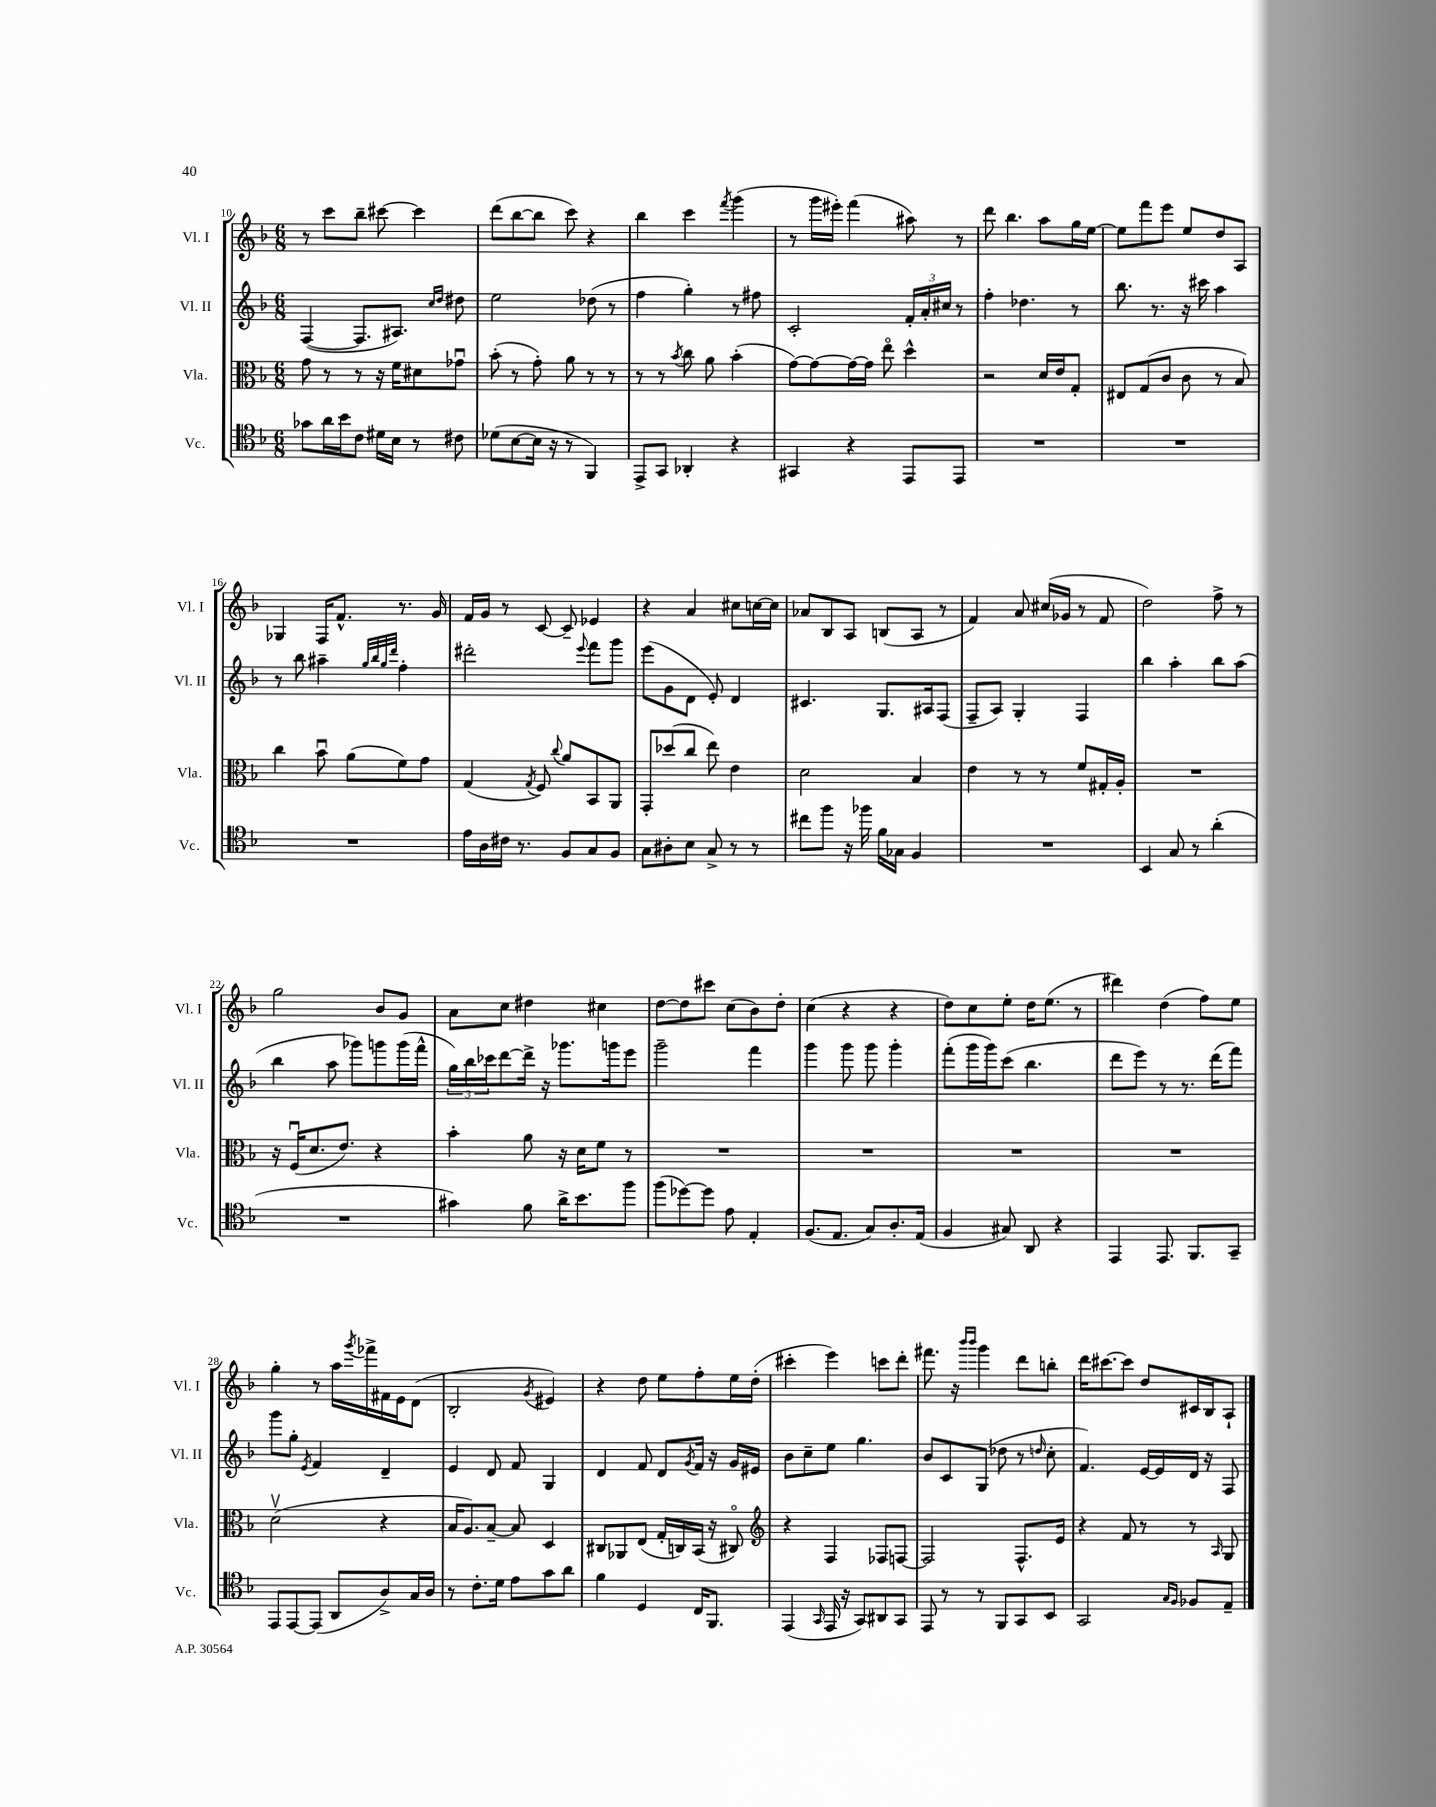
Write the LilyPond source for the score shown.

<<
\new StaffGroup <<
\new Staff = "s0" \with { instrumentName = "Vl. I" shortInstrumentName = "Vl. I" } {
    \clef treble \key f \major \numericTimeSignature \time 6/8
    r8 c'''8 bes''8-- cis'''8~ cis'''4 |
    d'''8( bes''8~ bes''8 c'''8) r4 |
    bes''4 c'''4 \acciaccatura { f'''8 } g'''4( |
    r8 g'''16 eis'''16-.) f'''4( ais''8) r8 |
    d'''8 bes''4. a''8 g''16 e''16~ |
    e''8 f'''8 e'''8 e''8 d''8 a8 |
    ges4 f16 f'8.-^ r8. g'16 |
    f'16 g'16 r8 c'8~ c'8-- ees'4 |
    r4 a'4 cis''8 c''16~ c''16 |
    aes'8 bes8 a8 b8( a8 r8 |
    f'4) a'8 cis''16( ges'16 r8 f'8 |
    d''2) f''8-> r8 |
    g''2 bes'8 g'8 |
    a'8 c''8 dis''4 cis''4 |
    d''8~ d''8 cis'''8 c''8( bes'8) d''8-. |
    c''4( r4 r4 |
    d''8) c''8 e''8-. d''16 e''8.( r8 |
    dis'''4) d''4( f''8) e''8 |
    g''4-. r8 a''16 \acciaccatura { g'''8 } fes'''16-> fis'16 e'16 d'8( |
    bes2-. \acciaccatura { g'8 } eis'4) |
    r4 d''8 e''8 f''8-. e''16 d''16-.( |
    cis'''4-. e'''4) c'''8 d'''8-. |
    fis'''8. r16 \grace { bes'''16 bes'''16 } g'''4 d'''8 b''8-. |
    d'''16 cis'''8.~ cis'''8 d''8 cis'16 bes16 a8-! \bar "|." |
}
\new Staff = "s1" \with { instrumentName = "Vl. II" shortInstrumentName = "Vl. II" } {
    \clef treble \key f \major \numericTimeSignature \time 6/8
    f4~( f8. ais8.) \grace { c''16 d''16 } dis''8 |
    e''2 des''8( r8 |
    f''4 g''4-.) r8 fis''8 |
    c'2-. \tuplet 3/2 { f'16-. a'16-. cis''16 } r8 |
    f''4-. des''4. r8 |
    bes''8. r8. r16 cis'''16 a''4 |
    r8 bes''8 ais''4-- \grace { g''32 bes''32 g''32 d'''32 } f''4-. |
    dis'''2-. \appoggiatura { e'''8 } f'''8 g'''8 |
    e'''8( g'8 d'8 e'8-.) d'4 |
    cis'4. g8. ais16 f8( |
    f8-- a8) g4-. f4 |
    bes''4 a''4-. bes''8 a''8( |
    bes''4 a''8 ges'''8) g'''8 g'''16( f'''16-^ |
    \tuplet 3/2 { g''16) bes''16 ces'''16 } d'''8~ d'''16-> r16 ges'''8. g'''16 e'''8 |
    g'''2-- f'''4 |
    g'''4 g'''8 g'''8 g'''4-. |
    f'''8-.( g'''16 g'''16) c'''8( bes''4. |
    d'''8 e'''8) r8 r8. d'''16( f'''8) |
    g'''8 g''8-. \acciaccatura { e'8 } f'4 d'4-- |
    e'4 d'8 f'8 g4 |
    d'4 f'8 d'8 \acciaccatura { g'8 } f'16 r16 g'16 eis'16 |
    bes'8 c''8-- e''8 g''4. |
    bes'8 c'8 g8( des''8 r8 \grace { d''16 } c''8-. |
    f'4.) e'16~ e'16 d'16 r16 f8 \bar "|." |
}
\new Staff = "s2" \with { instrumentName = "Vla." shortInstrumentName = "Vla." } {
    \clef alto \key f \major \numericTimeSignature \time 6/8
    g'8 r8 r8 r16 f'16 dis'8 ges'8\downbow |
    bes'8-.( r8 g'8-.) a'8 r8 r8 |
    r8 r8 \acciaccatura { bes'8 } c''8 a'8 bes'4-.( |
    g'8~) g'8~ g'16~ g'16 e''8\flageolet d''4-^ |
    r2 d'16 e'16 g8-. |
    eis8 g8( c'8 c'8 r8 bes8) |
    c''4 bes'8\downbow a'8( f'8) g'8 |
    g4( \acciaccatura { g8 } f8) \appoggiatura { c''8 } a'8 bes,8 a,8 |
    g,8-. des''8( c''8 e''8) e'4 |
    d'2 bes4 |
    e'4 r8 r8 f'8 gis16-. a16-. |
    R2. |
    r16 f16\downbow( d'8. e'8.) r4 |
    bes'4-. a'8 r16 d'16 f'8 r8 |
    R2. |
    R2. |
    R2. |
    R2. |
    d'2\upbow( r4 |
    bes16 a8.) bes8~-- bes8 d4 |
    cis8 aes,8 e8( g16-. c16) bes,16( r16 cis8\flageolet) |
    \clef treble r4 f4 fes8 f8~ |
    f2 f8.-^ e'16 |
    r4 f'8 r8 r8 \grace { a16 } g8 \bar "|." |
}
\new Staff = "s3" \with { instrumentName = "Vc." shortInstrumentName = "Vc." } {
    \clef tenor \key f \major \numericTimeSignature \time 6/8
    ges'8 a'16 bes'16 c'8 dis'16 bes16 r8 cis'8 |
    des'8( bes8~ bes16 r16 r8 f,4) |
    e,8-> g,8 aes,4-. r4 |
    gis,4 r4 e,8 e,8 |
    R2. |
    R2. |
    R2. |
    e'16 a16 cis'16 r8. f8 g8 f8 |
    g8 ais8-. bes8 g8-> r8 r8 |
    cis''8 f''8 r16 fes''16 f'16 ges16 f4 |
    R2. |
    bes,4 g8 r8 a'4-.( |
    R2. |
    gis'4) f'8 a'16-> bes'8. f''8 |
    f''8( des''8~) des''8 e'8 e4-. |
    f8.( e8. g8) a8.-. e16( |
    f4 gis8) a,8 r4 |
    e,4 e,8. f,8. g,8-- |
    e,8 e,8~ e,8( a,8 a8->) g16 a16 |
    r8 c'8.-. d'16 e'8 g'8 a'8 |
    f'4 d4 c16 f,8. |
    e,4( \grace { g,16 } e,16 r16 g,8) ais,8 g,8 |
    e,8 r8 r8 f,8 g,8 bes,8 |
    g,2 \grace { g16 f16 } fes8 e8-- \bar "|." |
}
>>
>>
\layout { \context { \Score currentBarNumber = #10 } }
